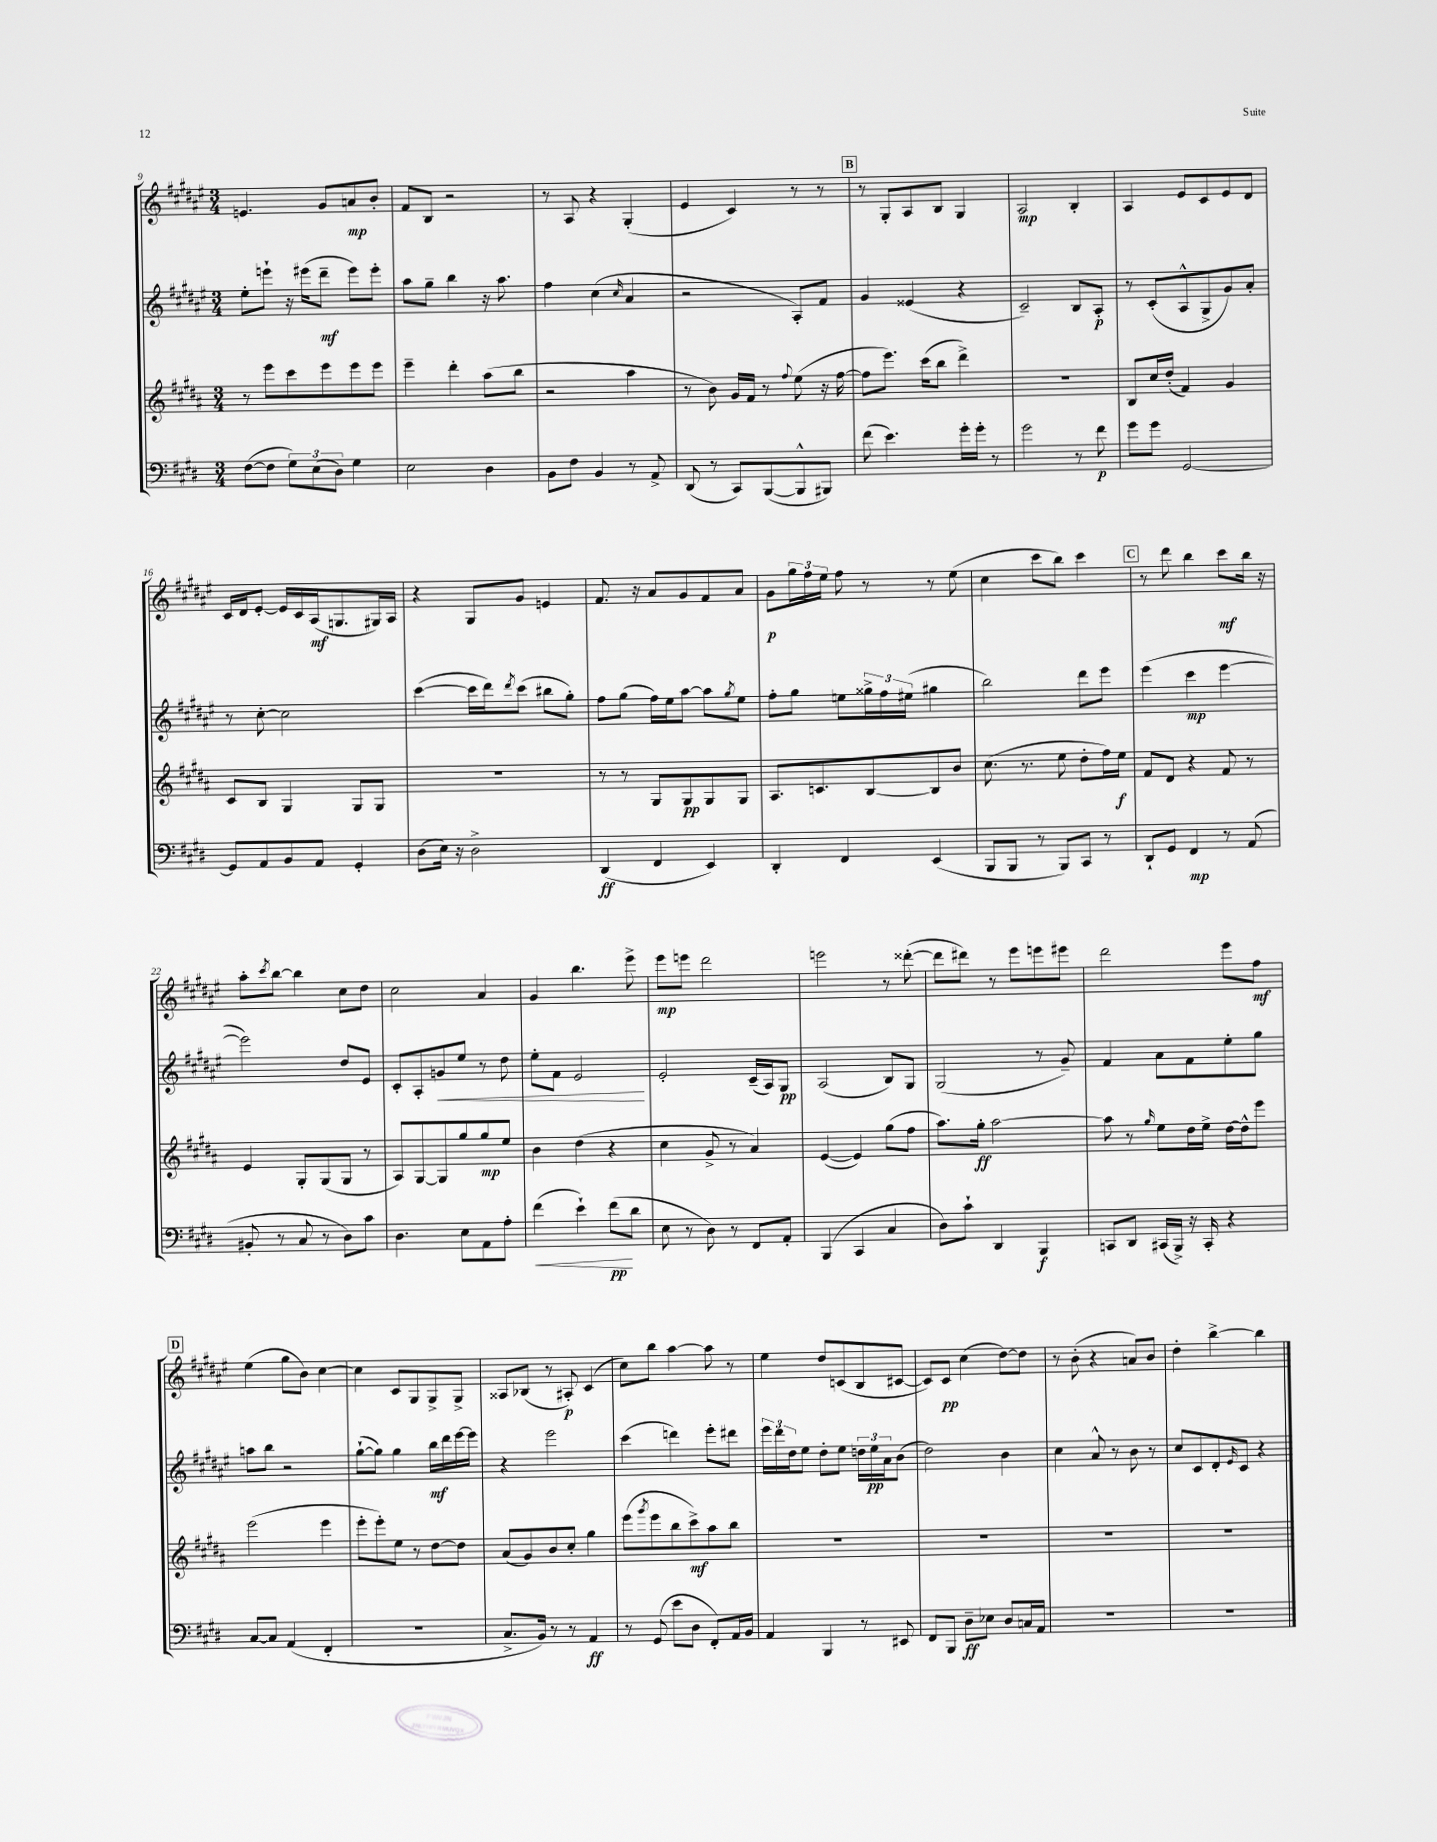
<<
\new StaffGroup <<
\new Staff = "s0" {
    \clef treble \key fis \major \numericTimeSignature \time 3/4
    e'4. gis'8 a'8\mp b'8-. |
    fis'8 b8 r2 |
    r8 ais8 r4 gis4-.( |
    eis'4 cis'4) r8 r8 |
    \mark \markup { \box "B" } r8 gis8-. ais8 b8 gis4 |
    ais2\mp b4-. |
    ais4 eis'8 cis'8 eis'8 dis'8 |
    cis'16 dis'16 eis'8~-. eis'16 cis'16 ais16\mf( g8. gis16) ais16 |
    r4 gis8 gis'8 e'4 |
    fis'8. r16 ais'8 gis'8 fis'8 ais'8 |
    gis'8\p \tuplet 3/2 { gis''16 fis''16 eis''16 } fis''8 r8 r8 eis''8( |
    cis''4 cis'''8 b''8) cis'''4 |
    \mark \markup { \box "C" } r8 dis'''8 b''4 cis'''8\mf b''16 r16 |
    ais''8-. \acciaccatura { cis'''8 } b''8~ b''4 cis''8 dis''8 |
    cis''2 ais'4 |
    gis'4 b''4. eis'''8-> |
    eis'''8\mp e'''8 dis'''2 |
    e'''2 r8 disis'''8~-.( |
    disis'''8 dis'''8) r8 eis'''8 e'''8 eis'''8 |
    dis'''2 eis'''8 fis''8\mf |
    \mark \markup { \box "D" } eis''4( gis''8 b'8) cis''4~ |
    cis''4 cis'8 gis8 gis8-> gis8-> |
    aisis8 bes8( r8 ais8-.\p) cis'4( |
    cis''8) b''8 ais''4~ ais''8 r8 |
    eis''4 dis''8 c'8( b8 cis'8~ |
    cis'8) cis'8\pp cis''4( dis''8~) dis''8 |
    r8 b'8-.( r4 a'8) b'8 |
    dis''4-. b''4~-> b''4 \bar "|." |
}
\new Staff = "s1" {
    \clef treble \key fis \major \numericTimeSignature \time 3/4
    eis''8-. e'''8-! r16 eis'''16( dis'''8--\mf eis'''8) eis'''8-. |
    ais''8 gis''8-- b''4 r16 ais''8. |
    fis''4 cis''4( \grace { cis''16 } ais'4 |
    r2 ais8-.) fis'8 |
    \mark \markup { \box "B" } gis'4 eisis'4( r4 |
    cis'2--) b8 ais8-.\p |
    r8 cis'8-.( ais8-^ gis8-> gis'8) ais'8-. |
    r8 cis''8~-. cis''2 |
    cis'''4~( cis'''16 dis'''16) \acciaccatura { dis'''8 } cis'''8( bis''8 gis''8-.) |
    fis''8 gis''8( fis''16) eis''16 ais''8~ ais''8 \acciaccatura { gis''8 } eis''8 |
    fis''8-. gis''8 e''8 \tuplet 3/2 { gisis''16-> fis''16 eis''16( } gis''4 |
    b''2) dis'''8 eis'''8 |
    \mark \markup { \box "C" } eis'''4( cis'''4\mp eis'''4~ |
    eis'''2) dis''8 eis'8 |
    cis'8-. ais8-. g'8\< eis''8 r8 dis''8 |
    eis''8-. fis'8 eis'2\! |
    eis'2-. cis'16--( ais16) gis8\pp |
    ais2( b8) gis8 |
    gis2( r8 gis'8--) |
    fis'4 ais'8 fis'8 eis''8-. gis''8 |
    \mark \markup { \box "D" } a''8 b''8 r2 |
    gis''8~-!( gis''8) gis''4 b''16\mf dis'''16 eis'''16~ eis'''16 |
    r4 eis'''2 |
    cis'''4( d'''4) eis'''8-. dis'''8 |
    \tuplet 3/2 { eis'''16 dis'''16 dis''16 } eis''8 dis''8-. eis''8 \tuplet 3/2 { d''16 eis''16\pp ais'16 } b'8( |
    dis''2) b'4 |
    cis''4 ais'8-^ r8 b'8 r8 |
    cis''8 cis'8 dis'8-. \grace { eis'16 } cis'8 r4 \bar "|." |
}
\new Staff = "s2" {
    \clef treble \key b \major \numericTimeSignature \time 3/4
    r8 e'''8 cis'''8 e'''8 e'''8 e'''8 |
    e'''4-- dis'''4-. ais''8( b''8 |
    r2 ais''4 |
    r8 b'8) gis'16 fis'16 r8 \appoggiatura { fis''8 } e''8( r16 fis''16~ |
    \mark \markup { \box "B" } fis''8 e'''8.) cis'''16( b''8 dis'''4->) |
    R2. |
    b8 cis''16 dis''16-.( fis'4) gis'4 |
    cis'8 b8 gis4 gis8 gis8 |
    R2. |
    r8 r8 gis8 gis8\pp gis8 gis8 |
    ais8. c'8. b8~ b8 b'8 |
    cis''8.( r8. e''8 dis''8-. fis''16) e''16\f |
    \mark \markup { \box "C" } fis'8 dis'8 r4 fis'8 r8 |
    e'4 gis8-. gis8( gis8 r8 |
    ais8) gis8~ gis8 gis''8 gis''8\mp e''8 |
    b'4 dis''4( r4 |
    cis''4 gis'8-> r8 ais'4) |
    e'4~( e'4) gis''8( fis''8 |
    ais''8.) gis''16-.\ff ais''2~ |
    ais''8 r8 \grace { gis''16 } e''8 dis''16 e''16-> dis''16~ dis''16-^ e'''8 |
    \mark \markup { \box "D" } e'''2( e'''4 |
    e'''8-. e'''8-.) e''8 r8 dis''8~ dis''8 |
    ais'8( gis'8) b'8 cis''8-. gis''4 |
    e'''8( \acciaccatura { gis'''8 } e'''8 b''8 cis'''8->\mf) ais''8 b''8 |
    R2. |
    R2. |
    R2. |
    R2. \bar "|." |
}
\new Staff = "s3" {
    \clef bass \key e \major \numericTimeSignature \time 3/4
    fis8~( fis8 \tuplet 3/2 { gis8) e8( dis8) } gis4 |
    e2 dis4 |
    b,8 fis8 b,4 r8 a,8-> |
    dis,8( r8 cis,8) b,,8~( b,,8-^ bis,,8) |
    \mark \markup { \box "B" } fis'8( e'4.) gis'16-. gis'16-. r8 |
    gis'2 r8 fis'8\p |
    gis'8 gis'8 gis,2~ |
    gis,8 a,8 b,8 a,8 gis,4-. |
    dis8( e16) r16 dis2-> |
    dis,4\ff( fis,4 e,4) |
    dis,4-. fis,4 e,4( |
    b,,8 b,,8 r8 b,,8) cis,8 r8 |
    \mark \markup { \box "C" } dis,8-! gis,8 fis,4\mp r8 a,8( |
    bis,8-. r8 cis8 r8 dis8) cis'8 |
    dis4. e8 a,8 a8-. |
    fis'4\<( e'4-!) fis'8\pp\!( dis'8 |
    e8 r8 dis8) r8 fis,8 a,8-. |
    b,,4( cis,4 cis4 |
    dis8) cis'8-! dis,4 b,,4\f |
    c,8 dis,8 cis,16( b,,16->) r16 cis,16-. r4 |
    \mark \markup { \box "D" } cis8~ cis8 a,4( fis,4-. |
    R2. |
    cis8.-> b,16) r8 r8 a,4\ff |
    r8 gis,8( e'8 dis8 fis,8-.) a,16 b,16 |
    a,4 b,,4 r8 eis,8 |
    fis,8 b,,8 dis8--\ff ees8 dis8 c16 a,16 |
    R2. |
    R2. \bar "|." |
}
>>
>>
\layout { \context { \Score currentBarNumber = #9 } }
